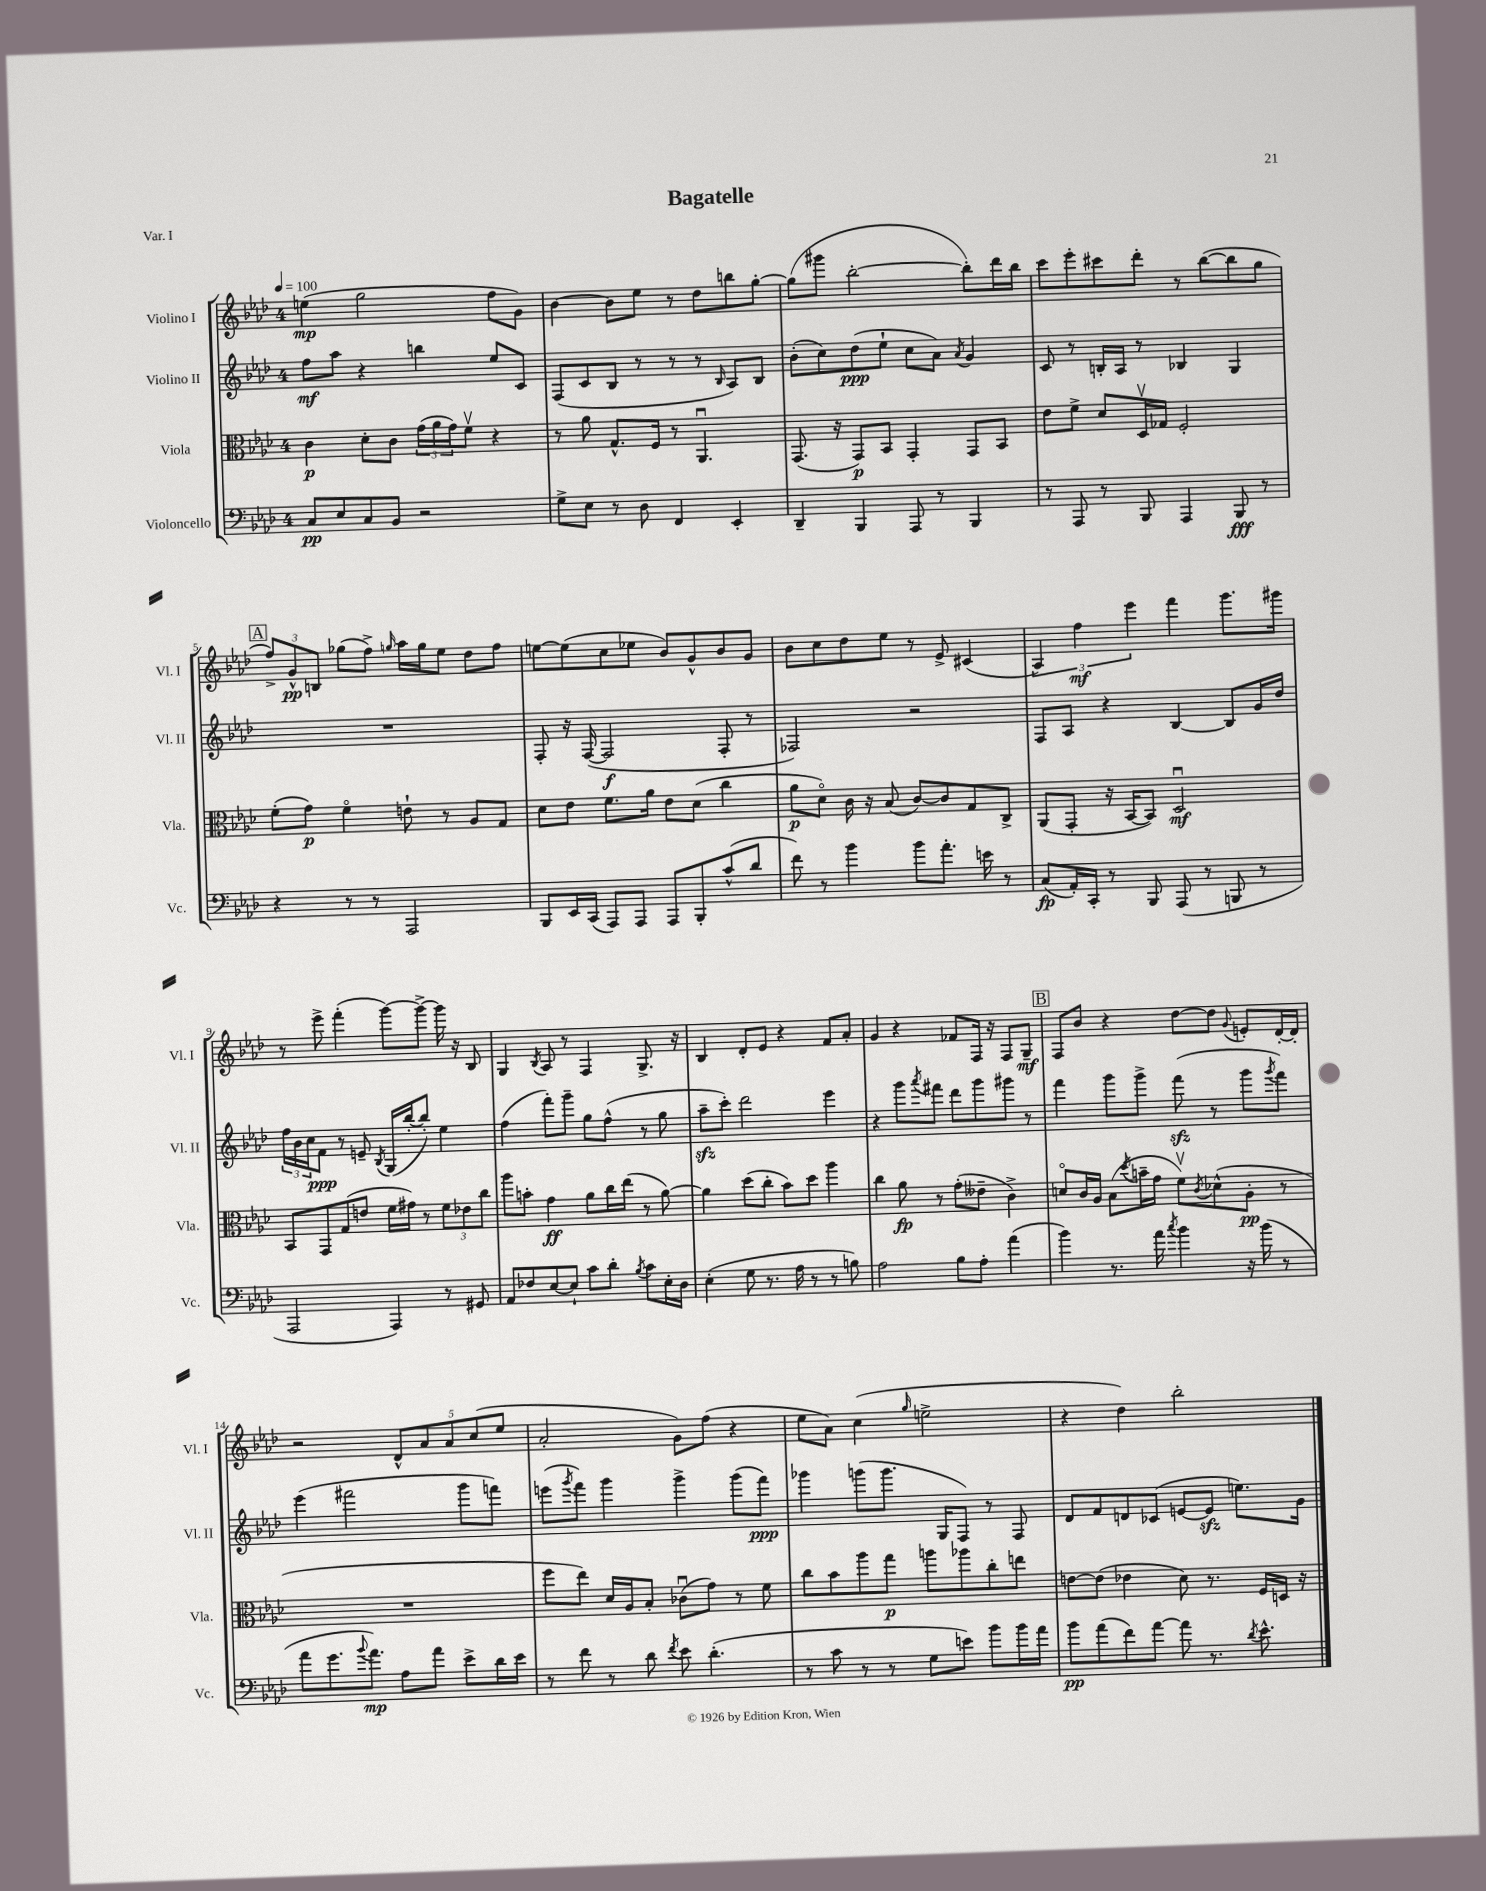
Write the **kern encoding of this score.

**kern	**kern	**kern	**kern
*staff4	*staff3	*staff2	*staff1
*clefF4	*clefC3	*clefG2	*clefG2
*k[b-e-a-d-]	*k[b-e-a-d-]	*k[b-e-a-d-]	*k[b-e-a-d-]
*M4/4	*M4/4	*M4/4	*M4/4
*MM100	*MM100	*MM100	*MM100
8C/L	4c\	8ff\L	(4ee\
8E-/	.	8aa-\J	.
8C/	8d-'\L	4r	2gg\
8BB-/J	8c\J	.	.
2r	(24g\LL	4bb\	.
.	24a-\	.	.
.	24g\J)	.	.
.	8fv\J	.	.
.	4r	8ee-/L	8ff\L
.	.	8c/J	8g\J)
=	=	=	=
8G^\L	8r	(8F/L	[4b-\
8E-\J	8a-\	8c/	.
8r	8.G^^/L	8B-/J	8b-\]L
8D-\	.	8r	8ee-\J
.	16F/Jk	.	.
4FF/	8r	8r	8r
.	4.AA-u/	8r	8dd-\L
.	.	16qqB-/	.
4EE-'/	.	8A-/L)	8bb\
.	.	8B-/J	[8gg'\J
=	=	=	=
4DD-~/	(8.GG/	(8b-'\L	(8gg\]L
.	.	8cc\)	8ggg#\J
.	16r	.	.
4BBB-/	8GG/L)	(8dd-\	[2bb-'\
.	8BB-/J	8ee-`\J	.
8AAA-/	4GG'/	8cc\L	.
8r	.	8a-\J)	.
.	.	8qa-/	.
4BBB-/	8GG/L	4g/	8bb-'\]L)
.	8BB-/J	.	16ddd-\L
.	.	.	16bb-\JJ
=	=	=	=
8r	8e-\L	8c/	8ccc\L
8AAA-/	8f^\J	8r	8eee-'\
8r	8d-/L	16B'/LL	8ccc#\
.	.	16A-/JJ	.
8BBB-/	16D-v/L	8r	8ddd-'\J
.	16G-/JJ	.	.
4AAA-/	2F'/	4B-/	8r
.	.	.	([8bb-\L
8BBB-/	.	4G/	8bb-\]
8r	.	.	8gg\J
=	=	=	=
4r	(8f'\L	1r	12ff^/L)
.	.	.	12g^^/
.	8g\J)	.	.
.	.	.	12B/J
8r	4fo\	.	(8gg-\L
8r	.	.	8ff^\J)
.	.	.	16qqgg/
2AAA-/	8e`\	.	16aa-\LL
.	.	.	16gg\J
.	8r	.	8ee-\J
.	8A-/L	.	8dd-\L
.	8G/J	.	8ff\J
=	=	=	=
8BBB-/L	8d-\L	8F'/	[8ee\L
16EE-/L	8e-\J	16r	(8ee\]
(16CC/JJ	.	([16F/	.
8AAA-/L)	8.f\L	2F/]	8cc\
8AAA-/J	.	.	8ee-\J
.	16a-\Jk	.	.
8AAA-/L	8e-\L	.	8b-/L)
8BBB-'/	(8d-\J	.	8g^^/
(8c^^/	4cc\	8F'/	8b-/
8d-/J	.	8r	8g/J
=	=	=	=
8f\)	8a-\L	2F-/)	8b-\L
8r	8d-o\J)	.	8cc\
4b-\	16c\	.	8dd-\
.	16r	.	.
.	(8B-/	.	8ee-\J
8b-\L	[8c/L)	2r	8r
8.a-'\J	8c/]	.	8e-^/
.	8G/	.	(4c#/
16e\	.	.	.
8r	8C^/J	.	.
=	=	=	=
(8C/L	(8AA-/L	8F/L	6A-/)
16AA-'/L)	8GG'/J	8A-/J	.
.	.	.	6ff\
16CC'/JJ	.	.	.
8r	16r	4r	.
.	[16BB-/LK	.	.
.	.	.	6eee-\
8BBB-/	8BB-/]J)	.	.
(8AAA-/	2D-u/	[4B-/	4fff\
8r	.	.	.
8BBB/	.	8B-/]L	8.ggg\L
8r	.	16g/L	.
.	.	16dd-/JJ	16ggg#\Jk
=	=	=	=
2AAA-/	8BB-/L	24ff\LL	8r
.	.	24b-\	.
.	.	24cc\J	.
.	8GG/	8f\J	8eee-^\
.	(8G/	8r	(4fff'\
.	8e/J	8e~/	.
.	.	8qB-/	.
4AAA-/)	16f\LL	(16G/LL	[8ggg\L)
.	16g#\JJ)	[16bb-'/J	.
.	8r	8bb-'/]J)	8ggg^\_J
8r	12f\L	4ee-\	16ggg\]
.	.	.	16r
.	12e-\	.	.
8GG#/	.	.	8B-/
.	12cc\J	.	.
=	=	=	=
8AA-/L	8aa-\L	(4ff\	4G/
8F-/	8b'\J	.	.
.	.	.	8qB-/
[8E-/	4g\	8fff'\L)	8A-/
8E-`/]J	.	8ggg~\J	8r
8c\L	8a-\L	8gg\L	4F/
8d-'\J	16cc\L	(8ff^^\J	.
.	(16ee-\JJ	.	.
8qB-/	.	.	.
8c\L	8r	8r	8.G^/
16E-'\L	[8a-\)	8gg\	.
16D-\JJ	.	.	16r
=	=	=	=
(4E-'\	4a-\]	8aa-~\L	4B-/
.	.	8ccc'\J)	.
8G\	(8dd-\L	2ddd-\	8d-'/L
8.r	8cc'\J	.	8e-/J
.	8b-\L)	.	4r
16A-\	.	.	.
8r	8dd-\J	.	.
8r	4aa-\	4eee-\	8f/L
8B\)	.	.	8a-'/J
=	=	=	=
2A-\	4cc\	4r	4g/
.	8a-\	8ggg\L	4r
.	.	8qaaa-/	.
.	8r	8fff#\J	.
8B-\L	(8g'\L	8ddd-\L	8f-/L
8A-'\J	8e--~\J	8ggg\	16F/Jk
.	.	.	16r
(4a-\	4c^\)	8ggg#\J	8F/L
.	.	8r	8G~/J
=	=	=	=
4b-\)	8do/L	4fff\	8F/L
.	16c/L	.	8b-/J
.	16A-/JJ	.	.
8.r	(8B-\L	8ggg\L	4r
.	8qdd-/	.	.
.	16b~\L	8ggg^\J	.
16a-\	16g\JJ	.	.
8qcc/	.	.	.
4b-\	8fv\L)	(8fff\	[8dd-\L
.	8qc/	.	.
.	(8d-^^\	8r	8dd-\]J
.	.	.	8qqg/
16r	8A-'\J	8ggg\L	8e'/L
(16b-\	.	.	.
.	.	8qggg/	.
8r	8r	8fff\J)	[16d-'/L
.	.	.	16d-'/]JJ
=	=	=	=
8a-\L	1r	(4eee-\	2r
8.g\	.	.	.
.	.	2fff#\	.
8qqb-/	.	.	.
8.a-\J)	.	.	.
8A-\L	.	.	10d-^^/L
.	.	.	10a-/
8a-\J	.	.	.
.	.	.	10a-/
8e-^\L	.	8ggg\L	.
.	.	.	(10cc/
16d-\L	.	8fff\J)	.
.	.	.	10ee-/J
16e-\JJ	.	.	.
=	=	=	=
8r	8ff\L	(8eee\L	2a-'/
.	.	8qggg/	.
8f\	8ee-\J)	8fff\J)	.
8r	16d-/LL	4ggg\	.
.	16A-/J	.	.
8d-\	8B-'/J	.	.
8qf/	.	.	.
8e-\	(8c-u\L	4ggg^\	8g\L)
(4.d-'\	8g\J)	.	(8ff\J
.	8r	(8ggg\L	4r
.	8f\	8fff\J)	.
=	=	=	=
8r	8cc\L	4ggg-\	8ee-\L
8c\	8b-\	.	8a-\J)
8r	8aa-\	(8ggg\L	(4cc\
8r	8gg\J	8.ggg\J	.
.	.	.	16qqgg/
8G\L	8aa\L	.	2ee^\
.	.	16G/LK	.
8e\J)	8aa-\	8F/J)	.
8b-\L	8cc'\	8r	.
16b-\L	8ee\J	8F/	.
16a-\JJ	.	.	.
=	=	=	=
8b-\L	[8e\L	8d-/L	4r
(8a-\	(8e\]J	8f/	.
8f\)	4e-\	8d/	4dd-\)
[8a-\J	.	(8c-/J	.
8a-\]	8d-\)	[8e/L	2bb-'\
8.r	8.r	8e/]J	.
.	.	8.ee\L)	.
8qd-/	.	.	.
8.e-^^\	16F/LL	.	.
.	16D/JJ	.	.
.	16r	16g\Jk	.
==	==	==	==
*-	*-	*-	*-
